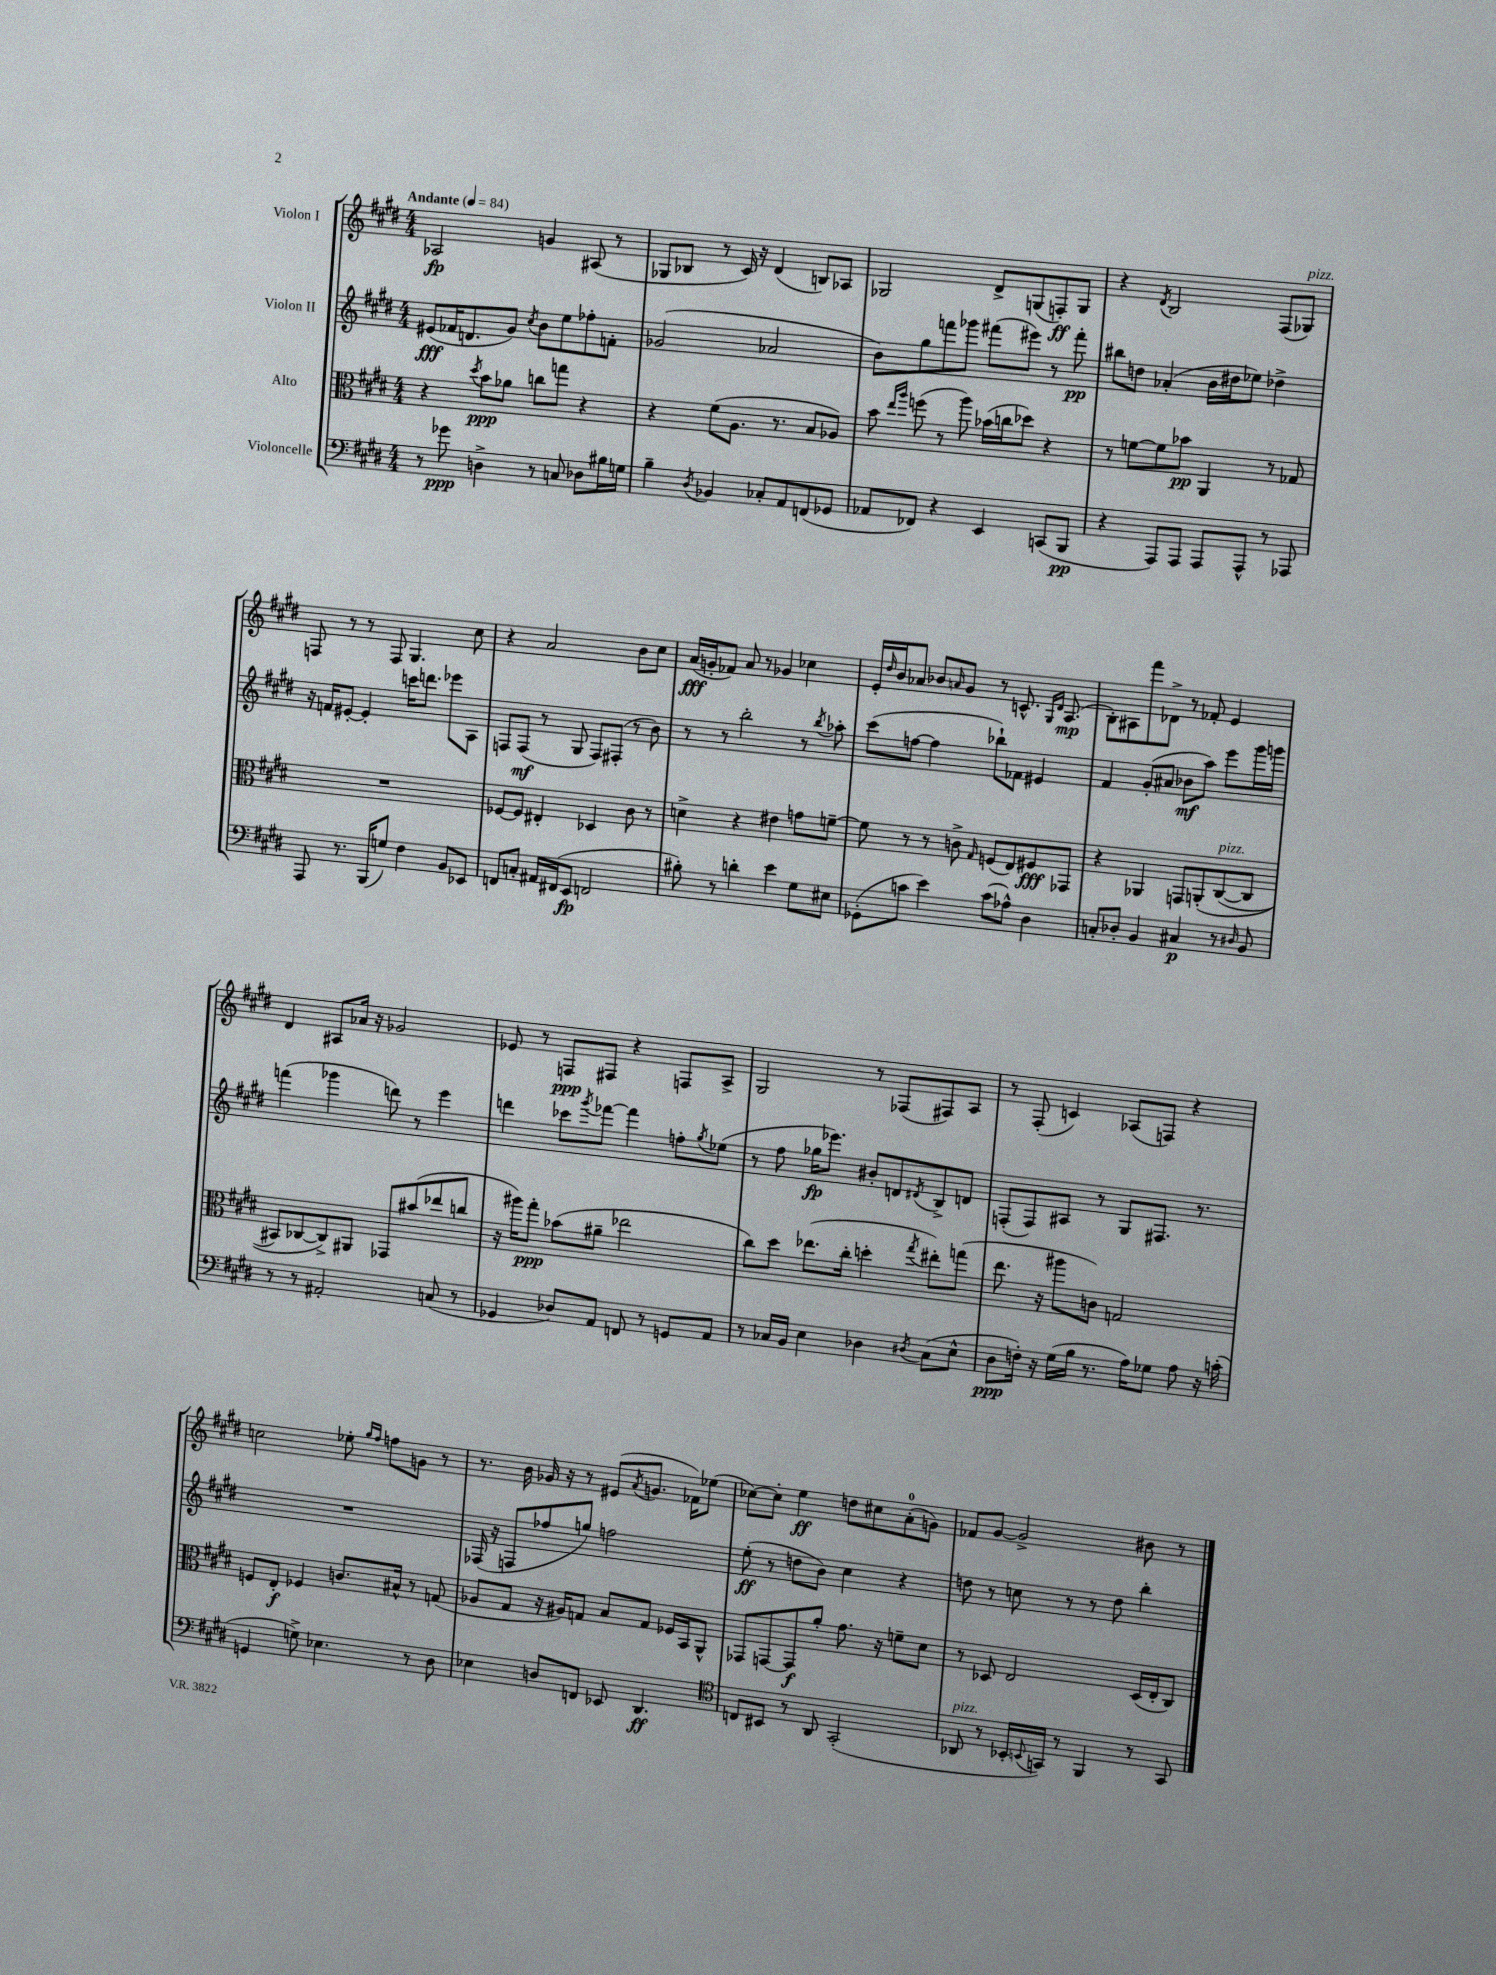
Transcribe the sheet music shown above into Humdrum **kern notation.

**kern	**dynam	**kern	**dynam	**kern	**dynam	**kern	**dynam
*part4	*part4	*part3	*part3	*part2	*part2	*part1	*part1
*staff4	*staff4	*staff3	*staff3	*staff2	*staff2	*staff1	*staff1
*I"Violoncelle	*	*I"Alto	*	*I"Violon II	*	*I"Violon I	*
*clefF4	*	*clefC3	*	*clefG2	*	*clefG2	*
*k[f#c#g#d#]	*	*k[f#c#g#d#]	*	*k[f#c#g#d#]	*	*k[f#c#g#d#]	*
*M4/4	*	*M4/4	*	*M4/4	*	*M4/4	*
*MM84	*	*MM84	*	*MM84	*	*MM84	*
=1	=1	=1	=1	=1	=1	=1	=1
!	!	!	!	!	!	!LO:TX:a:B:t=Andante	!
8r	.	4r	.	(8e#X/L	fff	2A-X/	fp
8g-X\	ppp	.	.	16f-X/K	.	.	.
.	.	.	.	8.dn/	.	.	.
.	.	8qdd#/	.	.	.	.	.
4Dn^\	.	8b\L	ppp	.	.	.	.
.	.	8a-X\J	.	8g#/J)	.	.	.
.	.	.	.	8qcc#/	.	.	.
8r	.	8ccn\L	.	8b\L	.	4gn/	.
8Cn/	.	8ggn\J	.	8ee\	.	.	.
8D-X\L	.	4r	.	8ff-X'\	.	(8A#X/	.
16B#X\L	.	.	.	8fn'\J	.	8r	.
16Gn\JJ	.	.	.	.	.	.	.
=2	=2	=2	=2	=2	=2	=2	=2
4B~\	.	4r	.	(2g-X/	.	8G-X/L	.
.	.	.	.	.	.	8B-X/J	.
8qD#/	.	.	.	.	.	.	.
4BB-X/	.	(8f#\L	.	.	.	8r	.
.	.	8.A\J	.	.	.	16c#/)	.
.	.	.	.	.	.	16r	.
8C-X'/L	.	.	.	2a-X/	.	(4d#/	.
.	.	8.r	.	.	.	.	.
8AA/	.	.	.	.	.	.	.
(8FFn/	.	8B/L	.	.	.	8Bn/L)	.
8GG-X/J	.	8A-X/J)	.	.	.	8A-X/J	.
=3	=3	=3	=3	=3	=3	=3	=3
8AA-X/L	.	8b\	.	8b\L)	.	2G-X/	.
.	.	16qqee/LL	.	.	.	.	.
.	.	16qqaa/JJ	.	.	.	.	.
8FF-X/J)	.	(8ffn\	.	8gg#\	.	.	.
4r	.	8r	.	8fffn\	.	.	.
.	.	8aa\)	.	8ggg-X\J	.	.	.
4EE/	.	(16b-X\LL	.	(8fff#X\L	.	8d#^/L	.
.	.	16ccn\J	.	.	.	.	.
.	.	8dd-X\J)	.	8eee#X\J)	.	(8Gn/	.
(8CCn/L	.	4r	.	8r	.	8Fn'/)	ff
8BBB/J	pp	.	.	8fff#'\	pp	8G/J	.
=4	=4	=4	=4	=4	=4	=4	=4
4r	.	8r	.	8bb#X\L	.	4r	.
.	.	[8fn\L	.	8ddn\J	.	.	.
.	.	.	.	.	.	8qd#/	.
8AAA/L)	.	8f\]	.	(4a-X'/	.	2B/	.
8AAA/J	.	8b-X\J	pp	.	.	.	.
8AAA/L	.	4AA/	.	16b\LL	.	.	.
.	.	.	.	16dd#X\J	.	.	.
8AAA^^/J	.	.	.	8ee-X\J)	.	.	.
8r	.	8r	.	4dd-X^\	.	(8F#/L	.
!	!	!	!	!	!	!LO:TX:a:i:t=pizz.	!
8AAA-X/	.	8G-X/	.	.	.	8G-X/J)	.
!!LO:LB:g=z
=5	=5	=5	=5	=5	=5	=5	=5
8AAA/	.	1r	.	16r	.	8Fn/	.
.	.	.	.	16fn/KL	.	.	.
8.r	.	.	.	[8e#X'/J	.	8r	.
.	.	.	.	4e#'/]	.	8r	.
(16BBB/KL	.	.	.	.	.	.	.
8Gn/J)	.	.	.	.	.	8F/	.
4F#\	.	.	.	16cccn\KL	.	4.G#/	.
.	.	.	.	8.dddn\J	.	.	.
8BB/L	.	.	.	8eee-X\L	.	.	.
8EE-X/J	.	.	.	8A\J	.	8cc#\	.
=6	=6	=6	=6	=6	=6	=6	=6
8FFn/L	.	[8F-X/L	.	8Fn/L	.	4r	.
8Cn'/J	.	8F-/J]	.	(8F/J	mf	.	.
16AA#X/LL	.	4E#X'/	.	8r	.	2a/	.
(16FF#X/J	.	.	.	.	.	.	.
8EE/J	fp	.	.	8G#/	.	.	.
2FFn/	.	4D-X/	.	8F/L)	.	.	.
.	.	.	.	(8F#X'/J	.	.	.
.	.	8c#\	.	8r	.	8b\L	.
.	.	8r	.	8b\)	.	8cc#\J	.
=7	=7	=7	=7	=7	=7	=7	=7
8B#X'\)	.	4dn^\	.	8r	.	(16a/LL	fff
.	.	.	.	.	.	16gn'/J	.
8r	.	.	.	8r	.	8f-X/J)	.
4dn'\	.	4r	.	2bb'\	.	8a/	.
.	.	.	.	.	.	8r	.
4e\	.	4e#X\	.	.	.	4g-X/	.
8G#\L	.	8gn\L	.	8r	.	4cc-X\	.
.	.	.	.	8qbb/	.	.	.
8E#X\J	.	[8fn~\J	.	8aa-X'\	.	.	.
=8	=8	=8	=8	=8	=8	=8	=8
(8GG-X'\L	.	8f\]	.	(8ccc#\L	.	16e'/LL	.
.	.	.	.	.	.	16qqdd#/	.
.	.	.	.	.	.	16b/J	.
8cn\J	.	8r	.	[8ffn\J	.	8a-X/J	.
4e\)	.	8r	.	4ff\]	.	8b-X/L	.
.	.	.	.	.	.	16qqan/	.
.	.	8cn^\	.	.	.	8g#/J	.
.	.	16qqG#/	.	.	.	.	.
(8c\L	.	(8Fn/L	.	8bb-X`\L)	.	8r	.
8A-X^^\J)	.	8E/)	.	8f-X\J	.	8.cn^^/	.
4D#\	.	8F#X/	fff	4e#X/	.	.	.
.	.	.	.	.	.	16qqG#/LL	.
.	.	.	.	.	.	16qqd#/JJ	.
.	.	.	.	.	.	(8.A/	mp
.	.	8GG-X/J	.	.	.	.	.
=9	=9	=9	=9	=9	=9	=9	=9
8Cn'/L	.	4r	.	4f#/	.	8B'\L)	.
8D-X'/J	.	.	.	.	.	8A#X\	.
4BB/	.	4AA-X/	.	(8g#'/L	.	8fff#\	.
.	.	.	.	8a#X/J	.	8d-X^\J	.
4C#X/	p	8GGn/L	.	8b-X\L	mf	8r	.
.	.	(8AAn'/	.	8aa\J)	.	8f-X'/	.
!	!	!LO:TX:a:i:t=pizz.	!	!	!	!	!
8r	.	([8C#/	.	8eee\L	.	4e/	.
16qqD#X/	.	.	.	.	.	.	.
8BB/	.	8C#/J]	.	16ggg#\L	.	.	.
.	.	.	.	16gggn\JJ	.	.	.
!!LO:LB:g=z
=10	=10	=10	=10	=10	=10	=10	=10
8r	.	8BB#X/L)	.	(4fffn\	.	4d#/	.
8r	.	[8C-X/	.	.	.	.	.
2AA#X'/	.	8C-^/])	.	4ggg-X\	.	8A#X/L	.
.	.	8AA#X/J	.	.	.	16a-X/Jk	.
.	.	.	.	.	.	16r	.
.	.	8GG-X/L	.	8dddn\)	.	2g-X/	.
.	.	(8b#X/	.	8r	.	.	.
(8Cn/	.	8ee-X/	.	4eee\	.	.	.
8r	.	8ccn/J	.	.	.	.	.
=11	=11	=11	=11	=11	=11	=11	=11
4GG-X/	.	16r	.	4dddn\	.	8e-X/	.
.	.	16aa#X\KL)	.	.	.	.	.
.	.	8gg#'\J	ppp	.	.	8r	.
8D-X/L)	.	(8b-X\L	.	8ccc-X\L	.	8Fn/L	ppp
.	.	.	.	8qggg#/	.	.	.
8AA/J	.	8a#X~\J	.	[8fff-X\J	.	8F#X/J	.
8FFn/	.	2ee-X\	.	4fff-\]	.	4r	.
8r	.	.	.	.	.	.	.
8GGn/L	.	.	.	8ffn'\L	.	8Fn/L	.
.	.	.	.	8qgg#/	.	.	.
8AA/J	.	.	.	(8ee-X\J	.	8A^/J	.
=12	=12	=12	=12	=12	=12	=12	=12
8r	.	8cc#\L)	.	8r	.	2G#/	.
16C-X/LL	.	8dd#\J	.	8ff#\	.	.	.
16BB/JJ	.	.	.	.	.	.	.
4E\	.	(8.ee-X\L	.	16gg-X\KL	fp	.	.
.	.	.	.	8.eee-X\J)	.	.	.
.	.	16cc#'\Jk	.	.	.	.	.
4D-X\	.	4ddn'\	.	8b#X'/L	.	8r	.
.	.	.	.	8dn/	.	(8F-X/L	.
8qD#X/	.	8qgg#/	.	8qd#X/	.	.	.
(8C-\L	.	8ee#X'\L)	.	8B^/	.	8F#X/)	.
8E^^\J	.	(8ggn\J	.	8dn/J	.	8A/J	.
=13	=13	=13	=13	=13	=13	=13	=13
8D#\L	ppp	8.ee\	.	(8Fn'/L	.	8r	.
16Fn'\Jk)	.	.	.	8F/)	.	(8F#'/	.
16r	.	16r	.	.	.	.	.
(16G#\LL	.	8aa#X\L	.	8A#X/J	.	4cn/)	.
16B\JJ	.	.	.	.	.	.	.
8.r	.	8cn\J)	.	8r	.	.	.
.	.	2Gn/	.	8G#/L	.	(8A-X/L	.
16A\KL)	.	.	.	.	.	.	.
8G-X\J	.	.	.	8.F#X/J	.	8Fn/J)	.
8A\	.	.	.	.	.	4r	.
.	.	.	.	8.r	.	.	.
16r	.	.	.	.	.	.	.
(16cn'\	.	.	.	.	.	.	.
!!LO:LB:g=z
=14	=14	=14	=14	=14	=14	=14	=14
4GGn/	.	8Fn/L	.	1r	.	2ccn\	.
.	.	8E'/J	f	.	.	.	.
8Gn^\)	.	4F-X/	.	.	.	.	.
4.E-X\	.	.	.	.	.	.	.
.	.	8.cn/L	.	.	.	8ee-X'\	.
.	.	.	.	.	.	16qqgg#/LL	.
.	.	.	.	.	.	16qqff#/JJ	.
.	.	.	.	.	.	8ffn\L	.
.	.	16B#X^^/Jk	.	.	.	.	.
8r	.	8r	.	.	.	8gn\J	.
8D#\	.	(8Gn/	.	.	.	8r	.
=15	=15	=15	=15	=15	=15	=15	=15
4E-X\	.	8A-X/L	.	(16F-X/	.	8.r	.
.	.	.	.	16r	.	.	.
.	.	8G#/J	.	8Fn/L	.	.	.
.	.	.	.	.	.	16b\	.
8Dn/L	.	16r	.	8ff-X/	.	16g-X/	.
.	.	16A#X/KL)	.	.	.	16r	.
8FFn/J	.	8Gn/J	.	8ggn/J)	.	8r	.
8EE-X/	.	8B/L	.	2ffn\	.	(8e#X/L	.
.	.	.	.	.	.	8qa/	.
4.DD#/	ff	8G/J	.	.	.	8.gn/J	.
.	.	16F-X/LL	.	.	.	.	.
.	.	16BB/J	.	.	.	16f-X\KL)	.
.	.	8AA^^/J	.	.	.	(8ee-X\J	.
=16	=16	=16	=16	=16	=16	=16	=16
*clefC4	*	*	*	*	*	*	*
8Cn/L	.	8GG-X/L	.	(8ee'\	ff	[8cc-X\L)	.
8BB#X/J	.	[8GGn/	.	8r	.	8cc-'\J]	.
8r	.	8GG/]	f	8ddn\L	.	4ee\	ff
8AA/	.	8a'/J	.	8b\J)	.	.	.
(2GG#'/	.	8.g#\	.	4cc#\	.	8ddn\L	.
.	.	.	.	.	.	8cc#X\	.
.	.	16r	.	.	.	.	.
.	.	8fn~\L	.	4r	.	(8a'\	.
.	.	8d#\J	.	.	.	8gn\J)	.
=17	=17	=17	=17	=17	=17	=17	=17
!LO:TX:a:i:t=pizz.	!	!	!	!	!	!	!
8AA-X/	.	8r	.	8ddn\	.	8f-X/L	.
8r	.	8D-X/	.	8r	.	[8g#/J	.
16BB-X'/LL	.	2E/	.	8ccn\	.	2g#^/]	.
8qqBBn/	.	.	.	.	.	.	.
16GGn/JJ)	.	.	.	.	.	.	.
8r	.	.	.	8r	.	.	.
4FF#/	.	.	.	8r	.	.	.
.	.	.	.	8dd\	.	.	.
8r	.	(16D-/LL	.	4bb'\	.	8b#X\	.
.	.	16E'/J	.	.	.	.	.
8GG/	.	8C#/J)	.	.	.	8r	.
==	==	==	==	==	==	==	==
*-	*-	*-	*-	*-	*-	*-	*-
